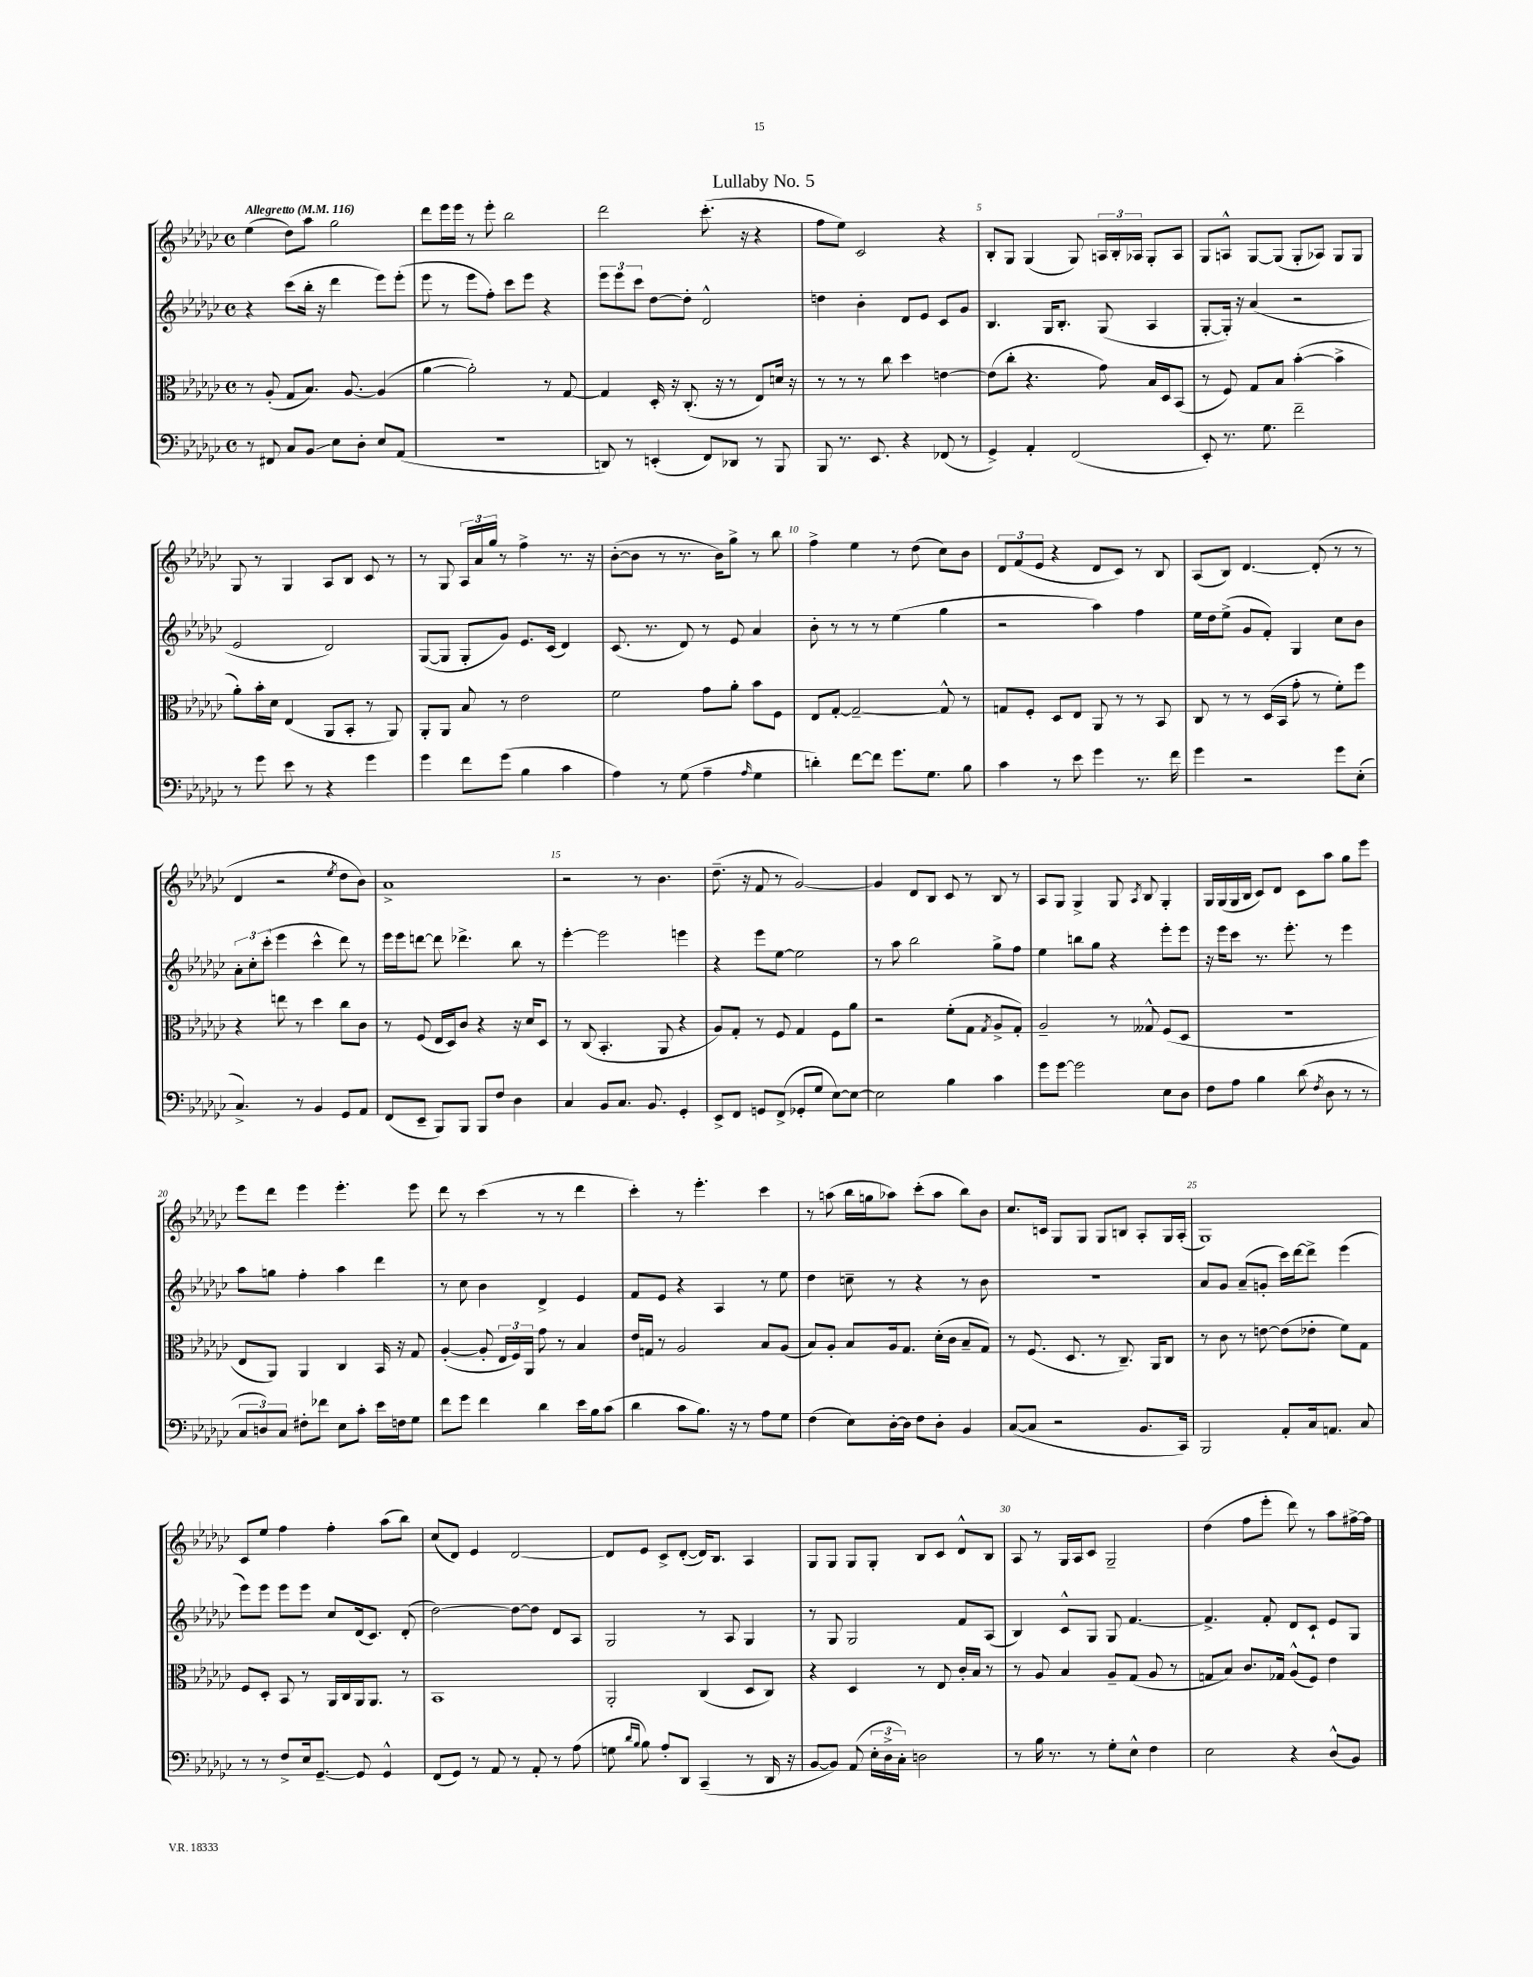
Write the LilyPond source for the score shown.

\header { title = "Lullaby No. 5" }
<<
\new StaffGroup <<
\new Staff = "s0" {
    \clef treble \key ges \major \defaultTimeSignature \time 4/4 \tempo "Allegretto" 4 = 116
    \autoBeamOff ees''4( des''8[) aes''8] ges''2 |
    des'''8[ ees'''16 ees'''16] r8 ees'''8-. bes''2 |
    des'''2 ces'''8.-.( r16 r4 |
    f''8[ ees''8]) ces'2 r4 |
    bes8[-. ges8] ges4( ges8) \tuplet 3/2 { a16[ bes16-. aes16] } ges8[-. aes8] |
    ges8[ a8]-^ ges8[~ ges8]( ges8[-. aes8]) ges8[ ges8] |
    ges8 r8 ges4 aes8[ bes8] ces'8 r8 |
    r8 ges8 \tuplet 3/2 { aes16[ aes'16 ges''16] } r8 f''4-> r8. r16 |
    bes'8[~-.( bes'8] r8 r8. bes'16[) ges''8]-> r8 bes''8 |
    f''4-> ees''4 r8 des''8( ces''8[) bes'8] |
    \tuplet 3/2 { des'8[ f'8( ees'8] } r4 des'8[ ces'8]) r8 bes8 |
    aes8[( bes8]) des'4.~ des'8-.( r8 r8 |
    des'4 r2 \acciaccatura { ees''8 } des''8[ bes'8]) |
    aes'1-> |
    r2 r8 bes'4. |
    des''8.--( r16 f'8 r8 ges'2~) |
    ges'4 des'8[ bes8] ces'8 r8 bes8 r8 |
    aes8[ ges8] ges4-> ges8 \acciaccatura { aes8 } bes8 ges4-. |
    ges16[ ges16( ges16 bes16] ces'8[) des'8] ces'8[ aes''8] ges''8[ ees'''8] |
    ees'''8[ des'''8] ees'''4 ees'''4.-. ees'''8 |
    des'''8 r8 ces'''4( r8 r8 des'''4 |
    ces'''4-.) r8 ees'''4.-. ces'''4 |
    r8 a''8( bes''16[ g''16 aes''8]) ces'''8[-.( aes''8] bes''8[) bes'8] |
    ces''8.[ c'16] ges8[ ges8] ges8[ b8] aes8[-. ges16 aes16]-.( |
    ges1) |
    ces'8[ ees''8] f''4 f''4-. aes''8[( bes''8]) |
    ces''8[( des'8]) ees'4 des'2~ |
    des'8[ ees'8] ces'8[-> des'8]~-.( des'16[) bes8.] aes4 |
    ges8[ ges8] ges8[ ges8]-. bes8[ ces'8] des'8[-^ bes8] |
    aes8 r8 ges16[ aes16 ces'8] ges2-- |
    des''4( f''8[ ees'''8]-. des'''8) r8 aes''8[ fis''16~-> fis''16] \bar "|." |
}
\new Staff = "s1" {
    \clef treble \key ges \major \defaultTimeSignature \time 4/4
    \autoBeamOff r4 ces'''8[( bes''16]-. r16 des'''4 ees'''8[) ees'''8]-.( |
    ees'''8 r8 ees'''8[ f''8]-.) ces'''8[ ees'''8] r4 |
    \tuplet 3/2 { ees'''8[ ees'''8 ces'''8] } des''8[~ des''8]-. des'2-^ |
    d''4 bes'4-. des'8[ ees'8] ces'8[ ges'8] |
    bes4. ges16[ bes8.]-. ges8( aes4 |
    ges8[~-. ges16]-.) r16 aes'4( r2 |
    ees'2 des'2) |
    ges8[~( ges8] ges8[-. ges'8]) ees'8.[ ces'16]( des'4) |
    ces'8.( r8. des'8) r8 ees'8 aes'4 |
    bes'8-. r8 r8 r8 ees''4( ges''4 |
    r2 aes''4) f''4 |
    ees''16[ des''16 ees''8]->( ges'8[ f'8]-.) ges4 ces''8[ bes'8] |
    \tuplet 3/2 { aes'8[-. ces''8-. ces'''8]-.( } ees'''4 ces'''4-^ des'''8) r8 |
    ees'''16[ ees'''16 d'''8]~ d'''8 des'''4.-> bes''8 r8 |
    ees'''4~-. ees'''2 e'''4 |
    r4 ees'''8[ ees''8]~ ees''2 |
    r8 aes''8 bes''2 ges''8[-> f''8] |
    ees''4 b''8[ ges''8] r4 ees'''8[-. ees'''8] |
    r16 ees'''16[ ces'''8] r8. ees'''8.-. r8 ees'''4 |
    aes''8[ g''8] f''4-. aes''4 des'''4 |
    r8 ces''8 bes'4 des'4-> ees'4 |
    f'8[ ees'8] r4 aes4 r8 ees''8 |
    des''4 c''8-- r8 r4 r8 bes'8 |
    R1 |
    aes'8[ ges'8] aes'8[--( g'8]-. ces'''16[) des'''16~ des'''8]-> ees'''4( |
    ees'''8[) ees'''8] ees'''8[ ees'''8] ces''8[ des'16( ces'8.]) des'8-.( |
    des''2~) des''8[~ des''8] des'8[ aes8] |
    ges2 r8 aes8 ges4 |
    r8 ges8 ges2 f'8[ aes8]( |
    bes4) ces'8[-^ ges8] ges8 f'4.~ |
    f'4.-> f'8-. des'8[ ces'8]-! ees'8[ ges8] \bar "|." |
}
\new Staff = "s2" {
    \clef alto \key ges \major \defaultTimeSignature \time 4/4
    \autoBeamOff r8 aes8-.( ges8[ bes8.]) aes8.~ aes4( |
    aes'4~ aes'2-.) r8 ges8~ |
    ges4 des16-. r16 ces8.-.( r16 r8 ees8[) d'16] r16 |
    r8 r8 r8 ces''8 des''4 e'4~ |
    e'8[( ces''8]-. r4. ges'8) bes16[ des16 bes,8]( |
    r8 f8) ges8[ bes8] bes'4~-.( bes'4-> |
    aes'8[-.) bes'16-. des'16] ees4( aes,8[ bes,8]-. r8 aes,8) |
    aes,8[-. aes,8] bes8 r8 ees'2 |
    f'2 ges'8[ aes'8]-. bes'8[ f8] |
    ees8[ ges8]~-. ges2~-- ges8-^ r8 |
    g8[ f8]-. des8[ ees8] aes,8 r8 r8 bes,8 |
    ces8 r8 r8 des16[( bes,16] ges'8-. r8 f'8[-.) f''8] |
    r4 e''8 r8 des''4 ces''8[ ces'8] |
    r8 f8( ees16[ des16) ces'8] r4 r16 des'16[ des8] |
    r8 ces8( bes,4.-. aes,8 r4 |
    aes8[) ges8]-. r8 f8 ges4 f8[ aes'8] |
    r2 f'8[-.( ges8] \acciaccatura { ges8 } aes8[-> ges8]-.) |
    aes2-- r8 geses8-^ f8[( des8] |
    R1 |
    ees8[ aes,8]) aes,4 ces4 bes,16 r16 ges8 |
    aes4~-.( aes8-. \tuplet 3/2 { ees16[ f16) aes,16] } ges'8 r8 bes4 |
    ees'16[ g16] r8 aes2 bes8[ aes8]( |
    bes8[) aes8]-. bes8[ aes16 ges8.] des'16[-.( ces'16] bes8[-- ges8]) |
    r8 f8.( des8. r8 ces8.--) aes,16[ ces8] |
    r8 ces'8 r8 e'8~ e'8[( ees'8]-. f'8[) ges8] |
    f8[ des8]-. bes,8 r8 aes,16[ ces16 aes,16 aes,8.] r8 |
    bes,1 |
    aes,2-. ces4( des8[ ces8]) |
    r4 des4 r8 ees8 ces'16[-. bes16] r8 |
    r8 aes8 bes4 aes8[-- ges8]( aes8 r8 |
    g8[ bes8]) ces'8.[ ges16] aes8[-^( f8]) ees'4 \bar "|." |
}
\new Staff = "s3" {
    \clef bass \key ges \major \defaultTimeSignature \time 4/4
    \autoBeamOff r8 fis,8 ces8[ bes,8]\glissando ees8[ des8]-. ees8[ aes,8]( |
    R1 |
    d,8) r8 e,4-.( f,8[) des,8] r8 bes,,8 |
    bes,,8 r8. ees,8. r4 fes,8( r8 |
    ges,4->) aes,4-. f,2( |
    ees,8-.) r8. ges8. f'2-- |
    r8 ges'8 ees'8 r8 r4 ges'4 |
    ges'4 f'8[ ges'8]( bes4 ces'4 |
    aes4) r8 ges8( aes4-- \grace { aes16 } ges4 |
    d'4-.) f'8[~ f'8] ges'8.[ ges8.] bes8 |
    ces'4 r8 ees'8 ges'4 r8. f'16 |
    ges'4 r2 ges'8[ ees8]-.( |
    ces4.->) r8 bes,4 ges,8[ aes,8] |
    f,8[( ees,8]-- bes,,8[) bes,,8] bes,,8[ f8] des4 |
    ces4 bes,8[ ces8.] bes,8. ges,4-. |
    ees,8[-> f,8] g,8[ f,8]->( ges,8[-. ges8] ees8[~) ees8]~ |
    ees2 bes4 ces'4 |
    ges'8[ ges'8]~ ges'2 ees8[ des8] |
    f8[ aes8] bes4 des'8( \acciaccatura { f8 } des8 r8 r8 |
    \tuplet 3/2 { ces8[ d8) ces8] } fis8[-. fes'8] ees8[ ces'8]-. ees'16[ f16 ges8] |
    f'8[ ges'8] f'4 des'4 ees'16[ bes16 ces'8]( |
    des'4 ces'8[ bes8.]) r16 r8 aes8[ ges8] |
    f4( ees8[) des16~-. des16] f8[ des8]-. bes,4 |
    ces8[~( ces8] r2 bes,8.[ ces,16]) |
    bes,,2 aes,8[-. ces16 a,8.] ces8 |
    r8 r8 f8[-> ees16 ges,8.]~-- ges,8 ges,4-^ |
    f,8[( ges,8]) r8 aes,8 r8 aes,8-. r8 aes8( |
    g8 \grace { des'16[ bes16] } bes8) aes8[-. des,8] ces,4--( r8 des,16 r16 |
    bes,8[~ bes,8]) aes,8( \tuplet 3/2 { ees16[-. des16-> ces16]-.) } d2 |
    r8 bes16 r8. r8 ges8[-. ees8]-^ f4 |
    ees2 r4 des8[-^( bes,8]) \bar "|." |
}
>>
>>
\layout { \context { \Score \override BarNumber.break-visibility = ##(#f #t #t) barNumberVisibility = #(every-nth-bar-number-visible 5) } }
